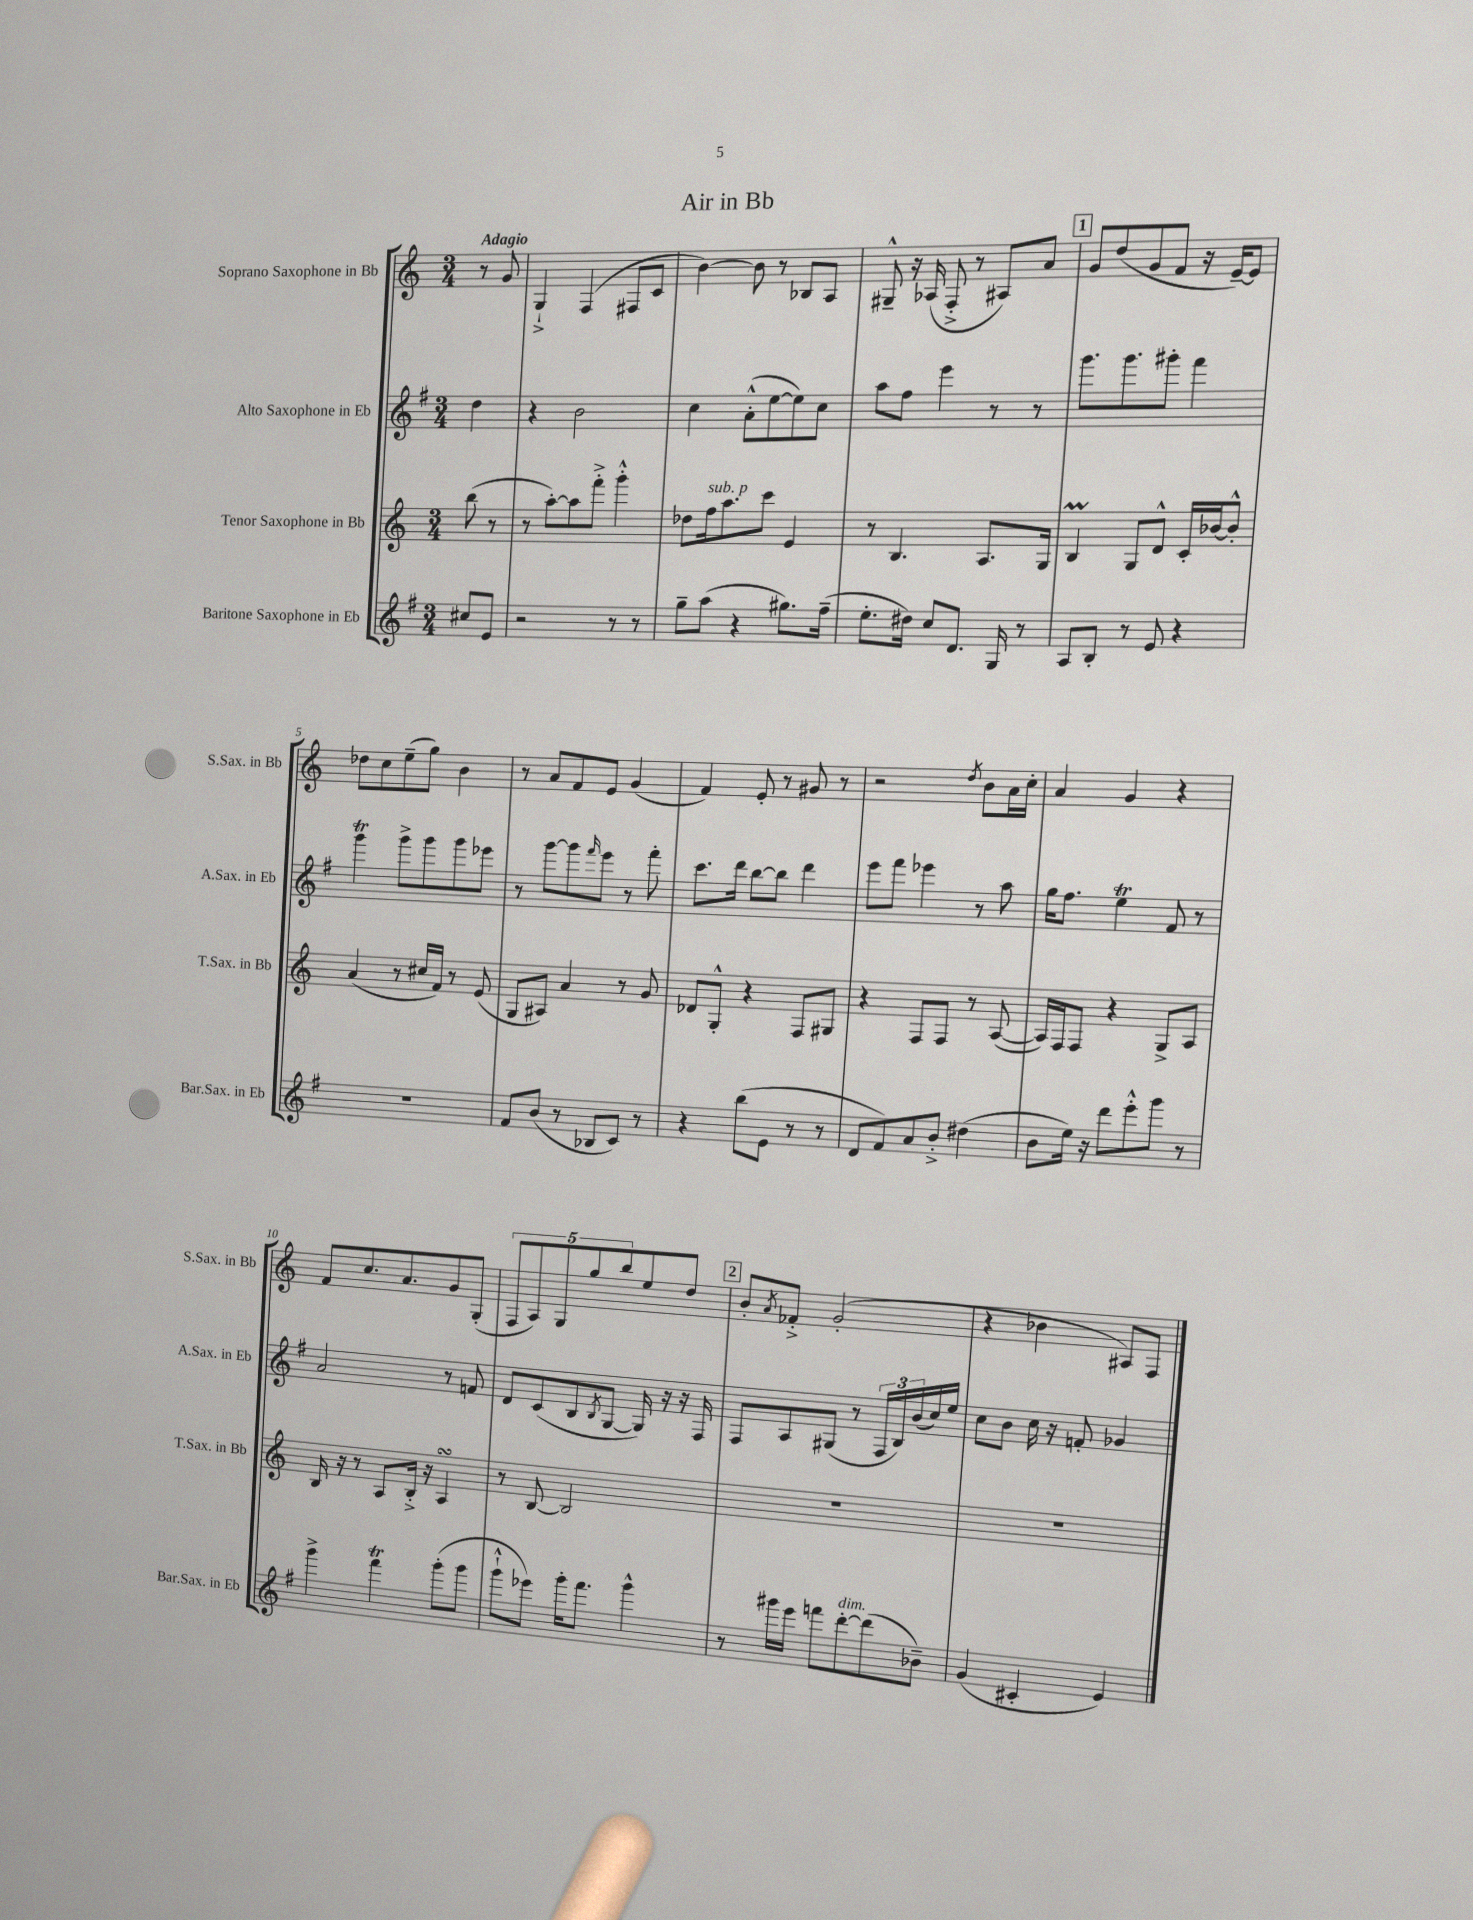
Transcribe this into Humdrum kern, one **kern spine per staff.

**kern	**kern	**kern	**kern
*staff4	*staff3	*staff2	*staff1
*clefG2	*clefG2	*clefG2	*clefG2
*k[f#]	*k[]	*k[f#]	*k[]
*M3/4	*M3/4	*M3/4	*M3/4
8cc#/L	(8bb\	4dd\	8r
8e/J	8r	.	8g/
=	=	=	=
2r	8r	4r	4G`^/
.	[8aa'\L)	.	.
.	8aa\]	2b\	(4F/
.	8fff'^\J	.	.
8r	4ggg'^^\	.	8F#/L
8r	.	.	8c/J
=	=	=	=
8gg~\L	8dd-\L	4cc\	[4b\)
(8aa\J	16ff\k	.	.
.	8.aa\	.	.
4r	.	(8a'^^\L	8b\]
.	8ccc\J	[8ee\	8r
8.gg#\L)	4e/	8ee\])	8B-/L
.	.	8cc\J	8A/J
(16ff#~\Jk	.	.	.
=	=	=	=
8.ee'\L	8r	8aa\L	8G#~^^/
.	4.B/	8ff#\J	16r
16dd#\Jk)	.	.	(16A-/
8cc/L	.	4eee\	8F'^/
8.d/J	.	.	8r
.	8.A/L	8r	8A#/L)
16G/	.	.	.
8r	.	8r	8a/J
.	16G/Jk	.	.
=	=	=	=
8A/L	4B/	8.ggg\L	8g/L
8B'/J	.	.	(8dd/
.	.	8.ggg\	.
8r	8G/L	.	8g/
8e/	8d^^/J	8ggg#'\J	8f/J
4r	16c'/LL	4fff#\	16r
.	[16b-/J	.	[16e~/LK)
.	8b-'^^/]J	.	8e/]J
=	=	=	=
2.r	(4a/	4ggg\	8dd-\L
.	.	.	8cc\
.	8r	8ggg^\L	(8ee~\
.	16cc#/LL	8ggg\	8gg\J)
.	16f/JJ)	.	.
.	8r	8ggg\	4b\
.	(8e/	8eee-\J	.
=	=	=	=
8f#/L	8G/L	8r	8r
(8b/J	8A#/J)	[8ggg\L	8a/L
8r	4a/	8ggg\]	8f/
.	.	16qqfff#/	.
8B-/L	.	8eee\J	8e/J
8c/J)	8r	8r	(4g/
8r	8g/	8fff#'\	.
=	=	=	=
4r	8d-/L	8.ccc\L	4f/)
.	8G'^^/J	.	.
.	.	16ddd\Jk	.
(8bb\L	4r	[8bb\L	8e'/
8e\J	.	8bb\]J	8r
8r	8F/L	4ddd\	8g#/
8r	8G#/J	.	8r
=	=	=	=
8d/L	4r	8eee\L	2r
8f#/)	.	8fff#\J	.
8a/	8F/L	4eee-\	.
8b'^/J	8F/J	.	.
.	.	.	8qdd/
(4dd#\	8r	8r	8b\L
.	([8A/	8aa\	16a\L
.	.	.	16cc'\JJ
=	=	=	=
8b\L	16A/]LL)	16gg\LK	4a/
.	16F/J	8.ff#\J	.
16ee\Jk)	8F/J	.	.
16r	.	.	.
8ddd\L	4r	4ee\	4g/
8eee'^^\	.	.	.
8ggg\J	8G^/L	8f#/	4r
8r	8A/J	8r	.
=	=	=	=
4ggg^\	16B/	2a/	8f/L
.	16r	.	.
.	8r	.	8.cc/
4fff#\	8A/L	.	.
.	.	.	8.a/
.	16B'^/Jk	.	.
.	16r	.	.
(8ggg'\L	4A/	8r	8g/
8ggg\J	.	8f/	(8G'/J
=	=	=	=
8ggg`^^\L	8r	8d/L	10F/L
.	.	.	10A/)
8eee-\J)	[8B/	(8c/	.
.	.	.	10G/
16ggg'\LK	2B/]	8B/	.
.	.	.	10gg/
8.fff#\J	.	.	.
.	.	8qB/	.
.	.	[8G/J	.
.	.	.	10bb/
4ggg^^\	.	16G/])	8ee/
.	.	16r	.
.	.	16r	8dd/J
.	.	16F#/	.
=	=	=	=
8r	2.r	8F#/L	8b'/L
.	.	.	8qa/
16ggg#\LL	.	8A/	8f-'^/J
16eee\JJ	.	.	.
8fff\L	.	(8G#/J	(2g'/
[8ddd'\	.	8r	.
(8ddd\]	.	24F#/LL	.
.	.	24B/)	.
.	.	(24b/	.
8b-~\J)	.	16cc/)	.
.	.	16ee/JJ	.
=	=	=	=
(4g/	2.r	8cc\L	4r
.	.	8b\J	.
4c#'/	.	16cc\	4b-\
.	.	16r	.
.	.	8f'/	.
4e/)	.	4g-/	8A#/L)
.	.	.	8F/J
==	==	==	==
*-	*-	*-	*-
